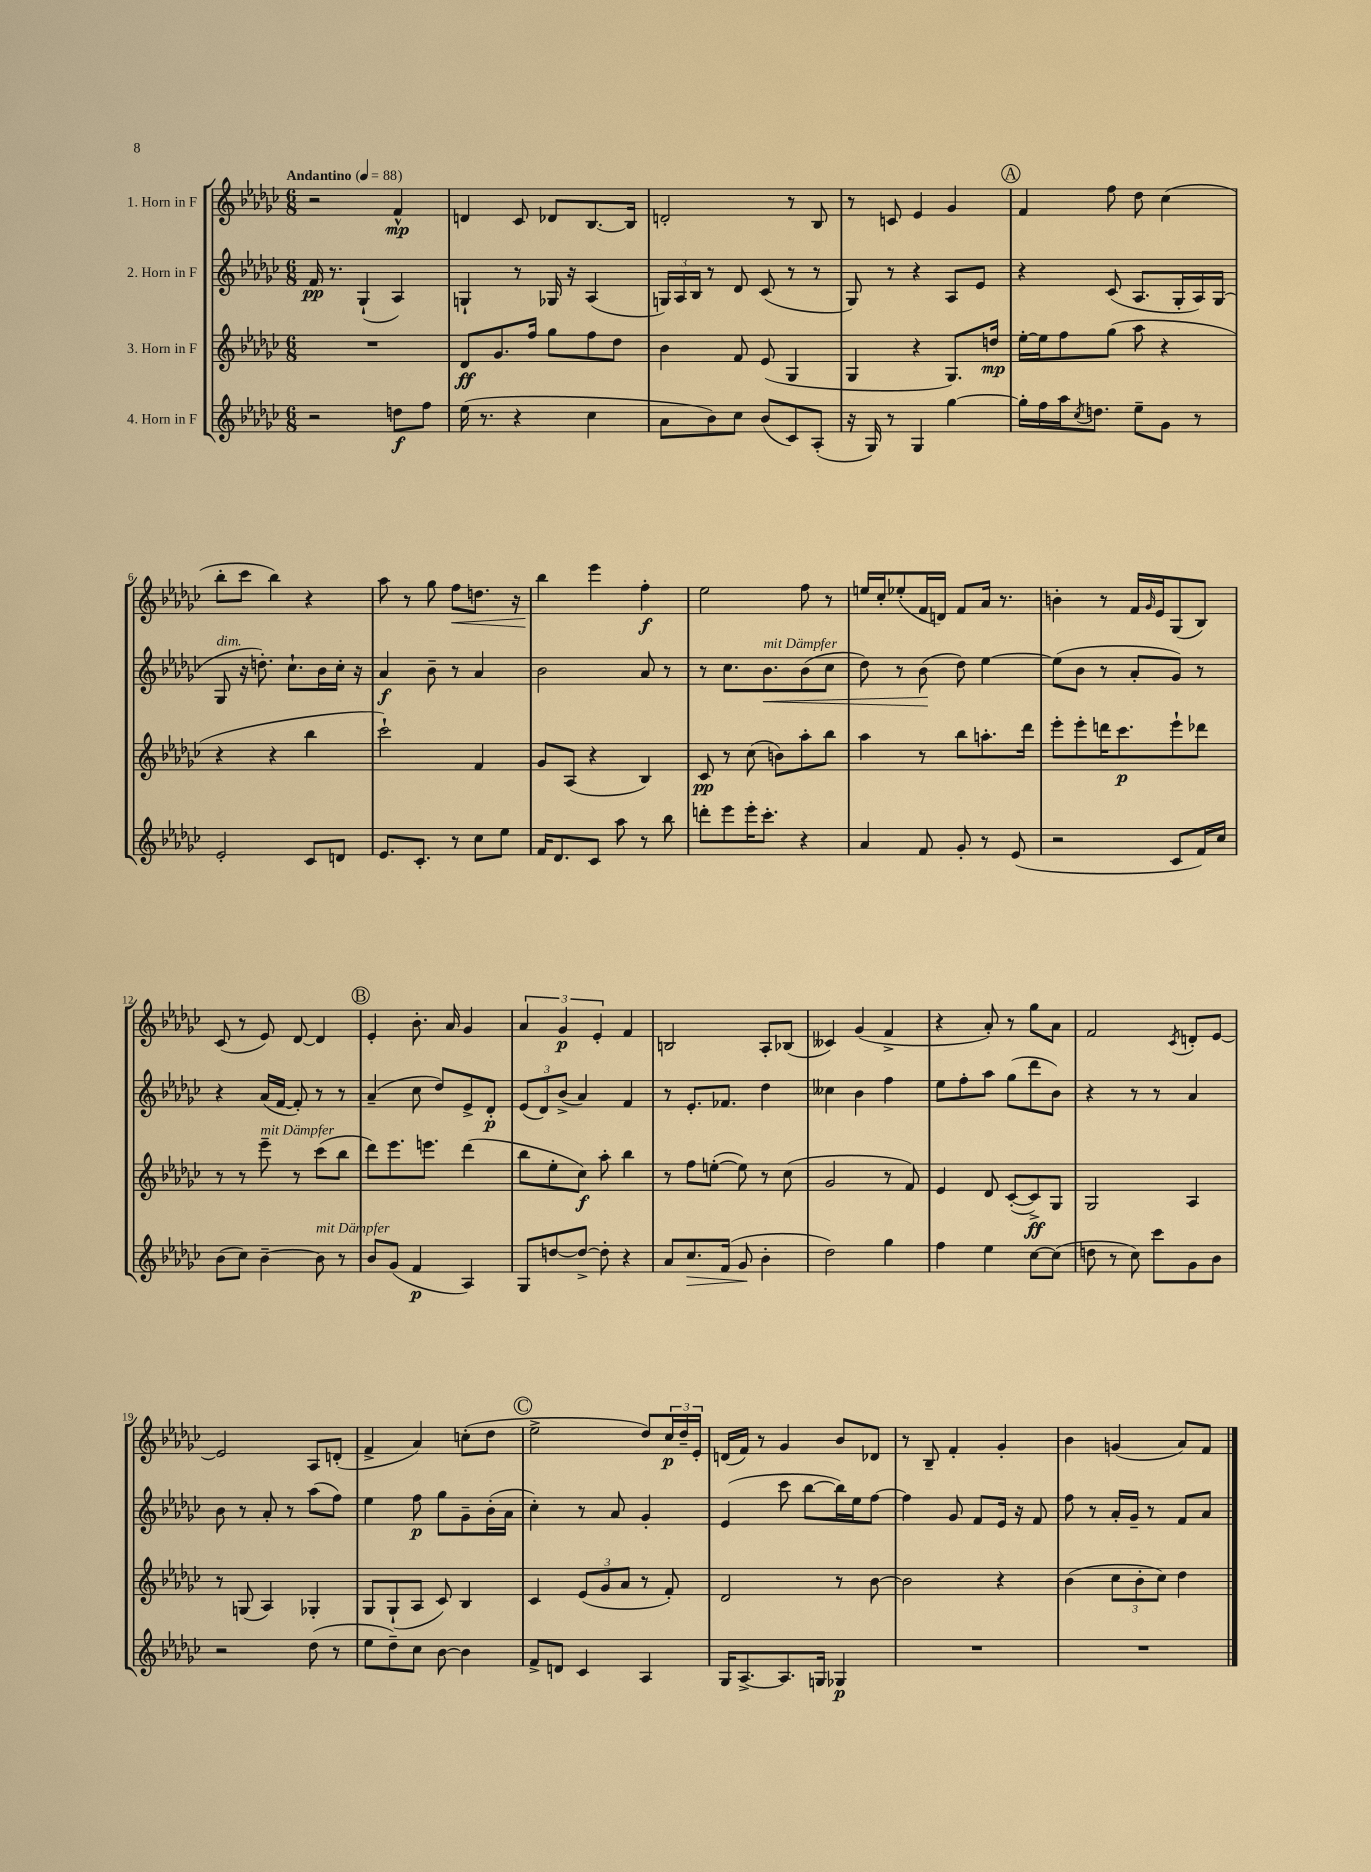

**kern	**kern	**kern	**kern
*staff4	*staff3	*staff2	*staff1
*clefG2	*clefG2	*clefG2	*clefG2
*k[b-e-a-d-g-c-]	*k[b-e-a-d-g-c-]	*k[b-e-a-d-g-c-]	*k[b-e-a-d-g-c-]
*M6/8	*M6/8	*M6/8	*M6/8
*MM88	*MM88	*MM88	*MM88
2r	2.r	16f	2r
.	.	8.r	.
.	.	(4G-`	.
8dd	.	4A-)	4f^^
8ff	.	.	.
=	=	=	=
(16ee-	8d-	4G`	4d
8.r	.	.	.
.	8.g-	.	.
4r	.	8r	8c-
.	16ff	.	.
.	8gg-	16G-	8d-
.	.	16r	.
4cc-	8ff	(4A-	[8.B-
.	8dd-	.	.
.	.	.	16B-]
=	=	=	=
8a-	4b-	24G)	2d'
.	.	24A-	.
.	.	24B-	.
8b-)	.	8r	.
8cc-	8f	8d-	.
(8b-	(8e-	(8c-	.
8c-)	4G-	8r	8r
(8A-'	.	8r	8B-
=	=	=	=
16r	4G-	8G-)	8r
16G-)	.	.	.
8r	.	8r	8c
4G-	4r	4r	4e-
[4gg-	8.G-)	8A-	4g-
.	.	8e-	.
.	16dd	.	.
=	=	=	=
16gg-']	[16ee-'	4r	4f
16ff	16ee-]	.	.
16aa-	8ff	.	.
8qcc-	.	.	.
8.dd	.	.	.
.	(8gg-	(8c-	8ff
8ee-~	8aa-	8.A-	8dd-
8g-	4r	.	(4cc-
.	.	16G-'	.
8r	.	16A-)	.
.	.	(16G-	.
=	=	=	=
2e-'	4r	8G-	8bb-'
.	.	16r	8ccc-
.	.	8.dd')	.
.	4r	.	4bb-)
.	.	8.cc-`	.
8c-	4bb-	.	4r
.	.	16b-	.
8d	.	16cc-'	.
.	.	16r	.
=	=	=	=
8.e-	2ccc-`)	4a-	8aa-
.	.	.	8r
8.c-'	.	.	.
.	.	8b-~	8gg-
8r	.	8r	8ff
8cc-	4f	4a-	8.dd
8ee-	.	.	.
.	.	.	16r
=	=	=	=
16f	8g-	2b-	4bb-
8.d-	.	.	.
.	(8A-	.	.
8c-	4r	.	4eee-
8aa-	.	.	.
8r	4B-)	8a-	4ff'
8bb-	.	8r	.
=	=	=	=
8ddd'	8c-	8r	2ee-
8eee-	8r	8.cc-	.
16eee-'	(8cc-	.	.
8.ccc-'	.	8.b-	.
.	8b)	.	.
4r	8aa-'	(8b-	8ff
.	8bb-	8cc-	8r
=	=	=	=
4a-	4aa-	8dd-)	16ee
.	.	.	16cc-'
.	.	8r	(8ee-'
8f	8r	(8b-	16f
.	.	.	16d)
8g-'	8bb-	8dd-)	8f
8r	8.aa'	[4ee-	16a-
.	.	.	8.r
(8e-	.	.	.
.	16ddd-	.	.
=	=	=	=
2r	8eee-'	(8ee-]	4b'
.	8eee-'	8b-	.
.	16ddd	8r	8r
.	8.ccc-	.	.
.	.	8a-'	16f
.	.	.	16qqg-
.	.	.	16e-
8c-	8eee-`	8g-)	(8G-
16f)	8ddd-	8r	8B-)
16cc-	.	.	.
=	=	=	=
(8b-	8r	4r	(8c-
8cc-)	8r	.	8r
[4b-~	8eee-~	(16a-	8e-)
.	.	[16f	.
.	8r	8f'])	[8d-
8b-]	(8ccc-	8r	4d-]
8r	8bb-	8r	.
=	=	=	=
8b-	8ddd-)	(4a-~	4e-'
(8g-	8.eee-	.	.
4f	.	8cc-	8.b-'
.	8.eee	.	.
.	.	8dd-)	.
.	.	.	16a-
4A-)	(4ddd-	8e-^	4g-
.	.	8d-'	.
=	=	=	=
8G-	8bb-	(12e-	6a-
.	.	12d-)	.
[8dd	8ee-'	.	.
.	.	(12b-^	6g-
8dd^_	8cc-)	4a-)	.
.	.	.	6e-'
8dd']	8aa-'	.	.
4r	4bb-	4f	4f
=	=	=	=
8a-	8r	8r	2B
8.cc-	8ff	8.e-'	.
.	([8ee'	.	.
(16f	.	8.f-	.
8g-	8ee])	.	.
4b-'	8r	4dd-	8A-'
.	(8cc-	.	(8B-
=	=	=	=
2dd-)	2g-	4cc--	4c--)
.	.	4b-	(4g-
4gg-	8r	4ff	4f^
.	8f)	.	.
=	=	=	=
4ff	4e-	8ee-	4r
.	.	8ff'	.
4ee-	8d-	8aa-	8a-')
.	([8c-'	(8gg-	8r
[8cc-	8c-^])	8ddd-	8gg-
(8cc-]	8G-	8b-)	8a-
=	=	=	=
8dd	2G-	4r	2f
8r	.	.	.
8cc-)	.	8r	.
8ccc-	.	8r	.
.	.	.	8qc-
8g-	4A-	4a-	8d'
8b-	.	.	[8e-
=	=	=	=
2r	8r	8b-	2e-]
.	(8G	8r	.
.	4A-)	8a-'	.
.	.	8r	.
(8dd-	4G-'	(8aa-	8A-
8r	.	8ff)	(8d'
=	=	=	=
8ee-	8G-	4ee-	4f^
8dd-~)	(8G-`	.	.
8cc-	8A-	8ff	4a-)
[8b-	8c-)	8gg-	.
4b-]	4B-	8g-~	(8cc'
.	.	(16b-'	8dd-
.	.	16a-	.
=	=	=	=
8f^	4c-	4cc-')	2ee-^
8d	.	.	.
4c-	(12e-	8r	.
.	12g-	.	.
.	.	8a-	.
.	12a-	.	.
4A-	8r	4g-'	8dd-)
.	8f')	.	24cc-
.	.	.	24dd-~
.	.	.	24e-'
=	=	=	=
16G-	2d-	(4e-	(16d
[8.A-^	.	.	16f)
.	.	.	8r
8.A-]	.	8ccc-	4g-
.	.	[8bb-	.
16G	.	.	.
4G-	8r	16bb-])	8b-
.	.	16ee-	.
.	[8b-	[8ff	8d-
=	=	=	=
2.r	2b-]	4ff]	8r
.	.	.	8B-~
.	.	8g-	4f'
.	.	8f	.
.	4r	16e-	4g-'
.	.	16r	.
.	.	8f	.
=	=	=	=
2.r	(4b-	8ff	4b-
.	.	8r	.
.	12cc-	16a-'	(4g
.	.	16g-~	.
.	12b-'	.	.
.	.	8r	.
.	12cc-)	.	.
.	4dd-	8f	8a-)
.	.	8a-	8f
==	==	==	==
*-	*-	*-	*-
